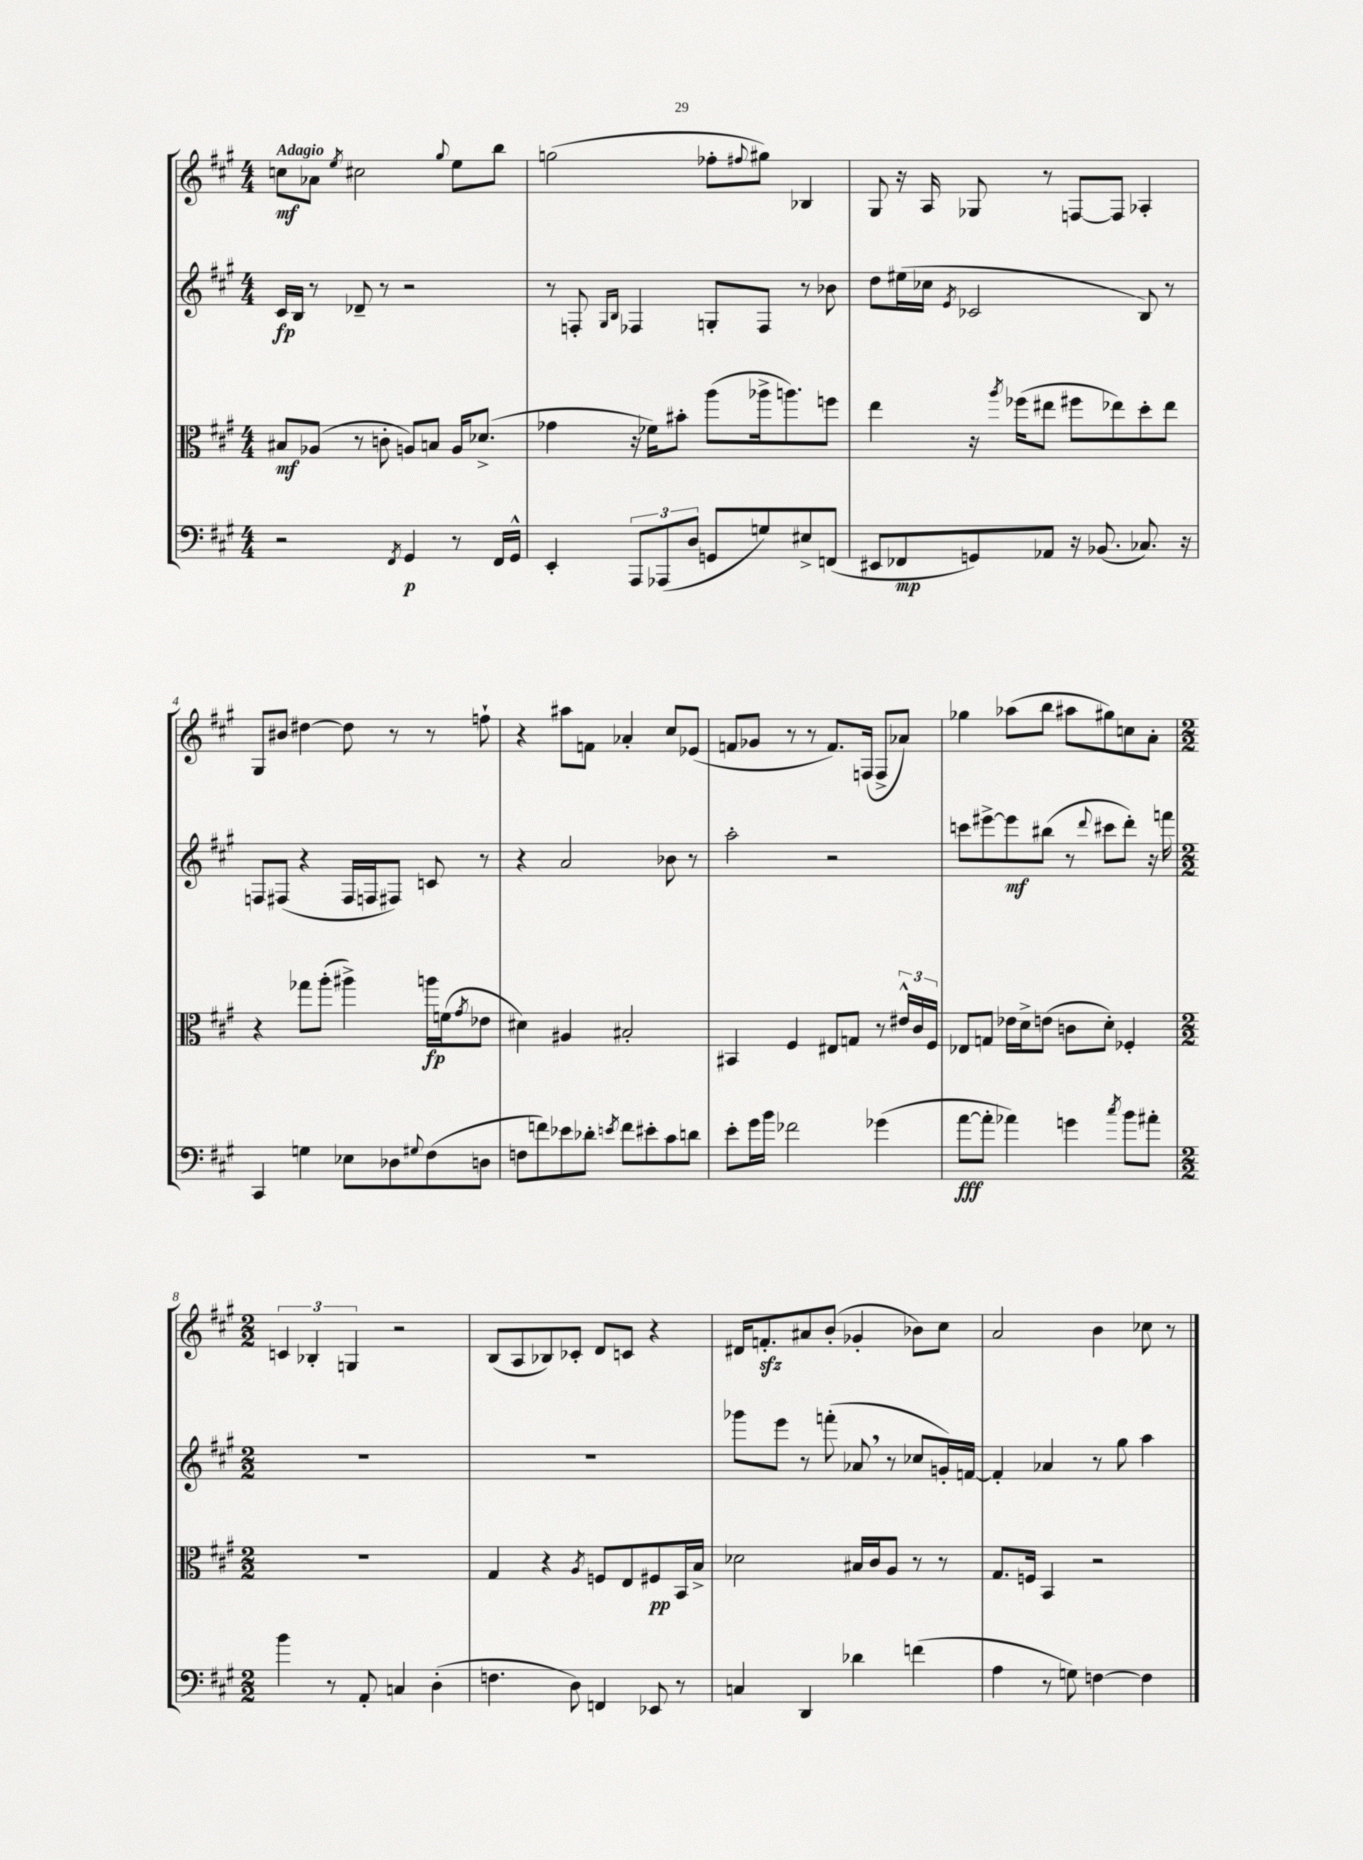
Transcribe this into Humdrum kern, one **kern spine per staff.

**kern	**kern	**kern	**kern
*staff4	*staff3	*staff2	*staff1
*clefF4	*clefC3	*clefG2	*clefG2
*k[f#c#g#]	*k[f#c#g#]	*k[f#c#g#]	*k[f#c#g#]
*M4/4	*M4/4	*M4/4	*M4/4
2r	8B#	16c#	8cc
.	.	16B	.
.	(8A-	8r	8a-
.	.	.	8qee
.	8r	8d-~	2cc#
.	8c'	8r	.
8qFF#	.	.	.
4GG#	8A)	2r	.
.	8B	.	.
.	.	.	8qqgg#
8r	16A	.	8ee
.	(8.d-^	.	.
16FF#	.	.	8bb
16GG#^^	.	.	.
=	=	=	=
4EE'	4g-	8r	(2gg
.	.	8F'	.
.	.	16qqG#	.
.	.	16qqB	.
12AAA	16r	4F-	.
.	16f-)	.	.
(12AAA-	.	.	.
.	8b#'	.	.
12D	.	.	.
8GG	(8aa	8G'	8ff-'
.	.	.	8qqff#
8G)	16aa-^	8F-	8gg#)
.	8.aa)	.	.
8E#^	.	8r	4B-
(8FF	8ff	8b-	.
=	=	=	=
8EE#	4ee	8dd	8G#
8FF-	.	(16ee#	16r
.	.	16cc-	16A
.	.	8qe	.
8GG)	16r	2c-	8G-
.	8qaa	.	.
.	(16ff-	.	.
8AA-	8ee#	.	8r
16r	8ff#	.	[8F
(8.BB-	.	.	.
.	8ee-)	.	8F]
8.C-)	8dd'	8B)	4A-'
.	8ee-	8r	.
16r	.	.	.
=	=	=	=
4CC#	4r	8F	8G#
.	.	(8F#	8b#
4G	8gg-	4r	[4dd#
.	(8aa'	.	.
8E-	4aa#^)	16F#	8dd#]
.	.	16F	.
8D-	.	8F#)	8r
8qqG#	.	.	.
(8F#	16aa	8c	8r
.	(16f	.	.
.	8qg#	.	.
8D	8e-	8r	8ff`
=	=	=	=
8F	4d#)	4r	4r
8f)	.	.	.
8e-	4A#	2a	8aa#
8d-'	.	.	8f
8qe	.	.	.
8f	2B#'	.	4a-'
8e#'	.	.	.
8c#	.	8b-	8cc#
8d	.	8r	(8e-
=	=	=	=
8e'	4BB#	2aa'	8f
16g#	.	.	8g-
16b	.	.	.
2f-	4F#	.	8r
.	.	.	8r
.	8E#	2r	8.f)
.	8G	.	.
.	.	.	(16F
(4g-	8r	.	8F^
.	24e#^^	.	8a-)
.	24c#	.	.
.	24F#	.	.
=	=	=	=
[8a	8E-	8ccc	4gg-
8a']	8G	[8eee#^	.
4a-)	16e-	8eee#]	(8aa-
.	16d^	.	.
.	(8e	(8bb#	8bb
4g	8c	8r	8aa#
.	.	8qqddd	.
.	8d')	8ccc#	8gg#)
8qcc#	.	.	.
8b	4F-'	8ddd')	8cc
8a#'	.	16r	8a'
.	.	16fff	.
=	=	=	=
*M2/2	*M2/2	*M2/2	*M2/2
4b	1r	1r	6c
.	.	.	6B-'
8r	.	.	.
.	.	.	6G
8AA'	.	.	.
4C	.	.	2r
(4D'	.	.	.
=	=	=	=
4.F	4G#	1r	(8B
.	.	.	8A
.	4r	.	8B-)
8D)	.	.	8c-'
.	8qA	.	.
4FF	8F	.	8d
.	8E	.	8c
8EE-	8F#	.	4r
8r	16BB	.	.
.	16B^	.	.
=	=	=	=
4C	2d-	8ggg-	16d#
.	.	.	8.f'
.	.	8eee	.
4DD	.	8r	8a#
.	.	(8fff'	(8b'
4d-	16B#	8a-	4g-'
.	16c#	.	.
.	8A	8r	.
(4f	8r	8cc-	8b-)
.	8r	16g')	8cc#
.	.	[16f	.
=	=	=	=
4A	8.G#	4f']	2a
.	16F	.	.
8r	4BB	4a-	.
8G)	.	.	.
[4F	2r	8r	4b
.	.	8gg#	.
4F]	.	4aa	8cc-
.	.	.	8r
==	==	==	==
*-	*-	*-	*-
